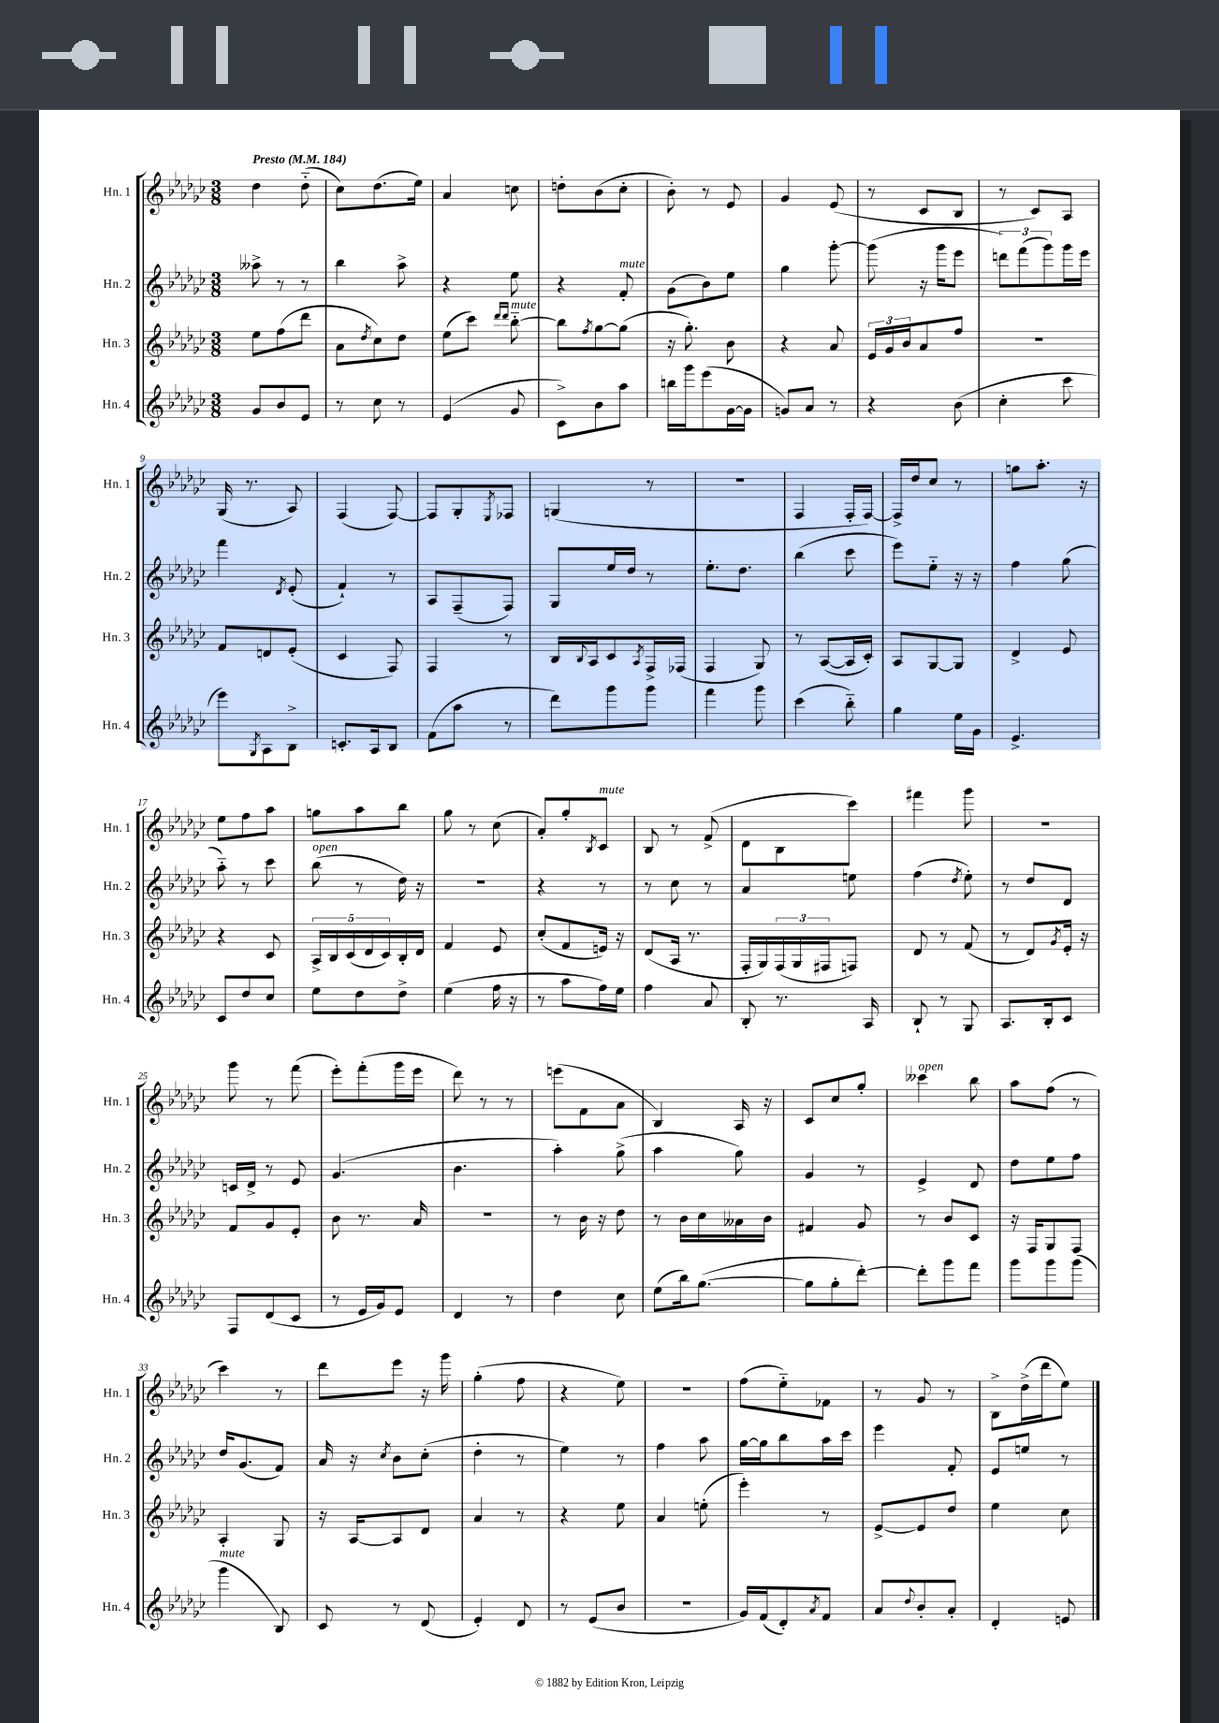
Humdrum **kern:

**kern	**kern	**kern	**kern
*staff4	*staff3	*staff2	*staff1
*clefG2	*clefG2	*clefG2	*clefG2
*k[b-e-a-d-g-c-]	*k[b-e-a-d-g-c-]	*k[b-e-a-d-g-c-]	*k[b-e-a-d-g-c-]
*M3/8	*M3/8	*M3/8	*M3/8
*MM184	*MM184	*MM184	*MM184
8g-/L	8ee-\L	8aa--^\	4dd-\
8b-/	(8ff\	8r	.
8e-/J	8ddd-\J	8r	(8dd-'~\
=	=	=	=
8r	8a-\L	4bb-\	8cc-\L)
.	8qdd-/	.	.
8cc-\	8cc-\)	.	(8.dd-\
8r	8dd-\J	8aa-^\	.
.	.	.	16ee-\Jk)
=	=	=	=
(4e-/	(8ee-\L	4r	4a-/
.	8ccc-\J)	.	.
.	16qqddd-/LL	.	.
.	16qqddd-/JJ	.	.
8g-/	[8bb-'~\	8ee-\	8cc\
=	=	=	=
8c-^\L)	8bb-\]L	4r	8dd'\L
.	8qff/	.	.
8b-\	[8gg-\	.	(8b-\
8aa-\J	(8gg-\]J	8f'/	8cc-'\J
=	=	=	=
16bb\LL	16r	(8g-\L	8b-'\)
16ggg-\J	8.gg-'\)	.	.
(8eee-\	.	8b-\)	8r
[16g-\L	8b-\	8ee-\J	8e-/
16g-\]JJ	.	.	.
=	=	=	=
8g/L)	4r	4gg-\	4g-/
8a-/J	.	.	.
8r	8a-/	[8ggg-'\	(8e-/
=	=	=	=
4r	24e-/LL	(8ggg-\]	8r
.	24g-/	.	.
.	24b-/J	.	.
.	8a-/	16r	8c-/L
.	.	16ggg-\LK	.
(8b-\	8ff/J	8eee-\J	8B-/J
=	=	=	=
4cc-'\	4.r	12ddd\L)	8r
.	.	(12fff\	.
.	.	.	8c-/L)
.	.	12ggg-\)	.
8ccc-\	.	16ggg-\L	8A-/J
.	.	16eee-\JJ	.
=	=	=	=
8eee-\L)	8f/L	4fff\	(16G-/
.	.	.	8.r
8qG-/	.	.	.
8A-\	8d/	.	.
.	.	8qd-/	.
8B-^\J	(8e-'/J	(8e-'/	8A-/)
=	=	=	=
8.c'/L	4c-/	4f`/)	(4F/
16A-/k	.	.	.
8B-/J	8F/)	8r	[8F/)
=	=	=	=
(8f\L	4F/	8A-/L	8F/]L
8aa-\J	.	(8F~/	8G-'/
.	.	.	8qE-/
8r	8r	8F/J)	8F-/J
=	=	=	=
8ddd-\L)	16B-/LL	8G-/L	(4G/
.	8qqB-/	.	.
.	16A-/J	.	.
8ggg-\	8c-/	16ee-/L	.
.	.	16dd-/JJ	.
.	8qA-/	.	.
8ggg-\J	16F^/L	8r	8r
.	(16F-/JJ	.	.
=	=	=	=
4fff\	4F/	8.ee-'\L	4.r
.	.	8.dd-\J	.
8ggg-\	8G-/)	.	.
=	=	=	=
(4ccc-\	8r	(4bb-\	4F/
.	([8A-/L	.	.
8bb-'~\)	16A-/]L	8ccc-\	16F'/LL
.	16c-'/JJ)	.	[16F/JJ)
=	=	=	=
4gg-\	8A-/L	8eee-\L)	16F^/]LL
.	.	.	16dd-/J
.	[8G-/	8ee-'~\J	8cc-/J
16ee-\LL	8G-/]J	16r	8r
16g-\JJ	.	16r	.
=	=	=	=
4.e-^/	4d-^/	4ff\	8gg\L
.	.	.	8.aa-'\J
.	8e-/	(8gg-\	.
.	.	.	16r
=	=	=	=
8c-/L	4r	8aa-'~\)	8ee-\L
8dd-/	.	8r	8ff\
8cc-/J	8c-/	8ccc-\	8aa-\J
=	=	=	=
8ee-\L	20A-^/LL	(8bb-\	8gg\L
.	20B-/	.	.
.	(20c-/	.	.
8dd-\	.	8r	8aa-\
.	20d-/	.	.
.	20c-/)	.	.
8dd-^\J	16B-'/	16dd-\)	8bb-\J
.	16d-/JJ	16r	.
=	=	=	=
(4ee-\	4f/	4.r	8gg-\
.	.	.	8r
16ff\	8e-/	.	(8cc-\
16r	.	.	.
=	=	=	=
8r	(8cc-'/L	4r	8a-'/L)
8aa-\L	8f/	.	8gg-'/
.	.	.	8qB-/
16ff\L)	16e/Jk)	8r	8c-/J
16ee-\JJ	16r	.	.
=	=	=	=
4ff\	(8d-/L	8r	8B-/
.	16A-/Jk	8cc-\	8r
.	8.r	.	.
8a-/	.	8r	(8f^/
=	=	=	=
8B-'/	16F'/LL	4a-/	8d-\L
.	16G-/)	.	.
8.r	(24F/	.	8B-\
.	24G-/	.	.
.	24F#/J	.	.
.	8F/J)	8ee\	8ccc-\J)
16A-/	.	.	.
=	=	=	=
8B-`/	8d-/	(4ff\	4fff#\
8r	8r	.	.
.	.	8qdd-/	.
8G-/	(8f/	8ee-'\)	8ggg-\
=	=	=	=
8.A-/L	8r	8r	4.r
.	8d-/L)	8dd-/L	.
16B-'/k	.	.	.
.	8qg-/	.	.
8c-/J	16e-'/Jk	8d-/J	.
.	16r	.	.
=	=	=	=
8F/L	8f/L	16c/LL	8ggg-\
.	.	16d-^/JJ	.
(8d-/	8g-/	8r	8r
8c-/J	8e-'/J	8e-/	(8fff\
=	=	=	=
8r	8b-\	(4.g-/	8eee-'\L)
16e-/LL	8.r	.	(8fff'\
16g-/J)	.	.	.
8e-/J	.	.	16ggg-\L
.	16a-/	.	16eee-\JJ
=	=	=	=
4d-/	4.r	4.b-\	8ddd-\)
.	.	.	8r
8r	.	.	8r
=	=	=	=
4dd-\	8r	4aa-'\)	(8eee\L
.	16b-\	.	8f\
.	16r	.	.
8cc-\	8dd-\	(8gg-^\	8a-\J
=	=	=	=
(8ee-\L	8r	4aa-\	4B-/)
16bb-\k)	16b-\LL	.	.
([8.gg-\J	16cc-\	.	.
.	16a--\	8gg-\)	16A-/
.	16b-\JJ	.	16r
=	=	=	=
8gg-\]L	4f#/	4g-/	8c-/L
8gg-'\	.	.	8cc-/
[8ddd-'\J)	8g-/	8r	8gg-'/J
=	=	=	=
8ddd-'\]L	8r	4e-^/	4ccc--\
8ggg-\	8b-/L	.	.
8fff\J	8c-/J	8d-/	8bb-\
=	=	=	=
8ggg-\L	16r	8dd-\L	8aa-\L
.	16F/LK	.	.
8ggg-\	8G-/	8ee-\	(8ff\J
(8ggg-\J	8F/J	8ff\J	8r
=	=	=	=
4ggg-\	4A-'/	16dd-/LK	4ccc-\)
.	.	(8.g-/	.
8B-/)	8G-/	8f/J)	8r
=	=	=	=
8c-/	16r	16a-/	8ddd-\L
.	[16A-/LK	16r	.
.	.	8qcc-/	.
8r	8A-/]	8b-\L	8eee-\J
(8d-/	8d-/J	(8cc-'\J	16r
.	.	.	16ggg-\
=	=	=	=
4e-'/)	4a-/	4dd-'\	(4gg-'\
8d-/	8r	8r	8ff\
=	=	=	=
8r	4r	4ee-\)	4r
(8e-/L	.	.	.
8b-/J	8ee-\	8r	8ee-\)
=	=	=	=
4.r	4a-/	4ff\	4.r
.	(8ee'\	8aa-\	.
=	=	=	=
16g-/LL)	4eee-'\)	[16gg-\LL	(8ff\L
(16f/J	.	16gg-\]J	.
8d-'/)	.	8bb-\	8ee-'~\)
8qa-/	.	.	.
8f/J	8r	16aa-\L	8f-\J
.	.	16ccc-\JJ	.
=	=	=	=
8a-/L	[8e-^/L	4eee-\	8r
8qqdd-/	.	.	.
8b-'/	8e-/]	.	8g-/
8a-'/J	8dd-/J	8f'/	8r
=	=	=	=
4d-'/	4ee-\	8e-/L	8B-^\L
.	.	8ee/J	(16dd-^\L
.	.	.	16ddd-\J
8e/	8cc-\	8r	8ee-\J)
==	==	==	==
*-	*-	*-	*-
